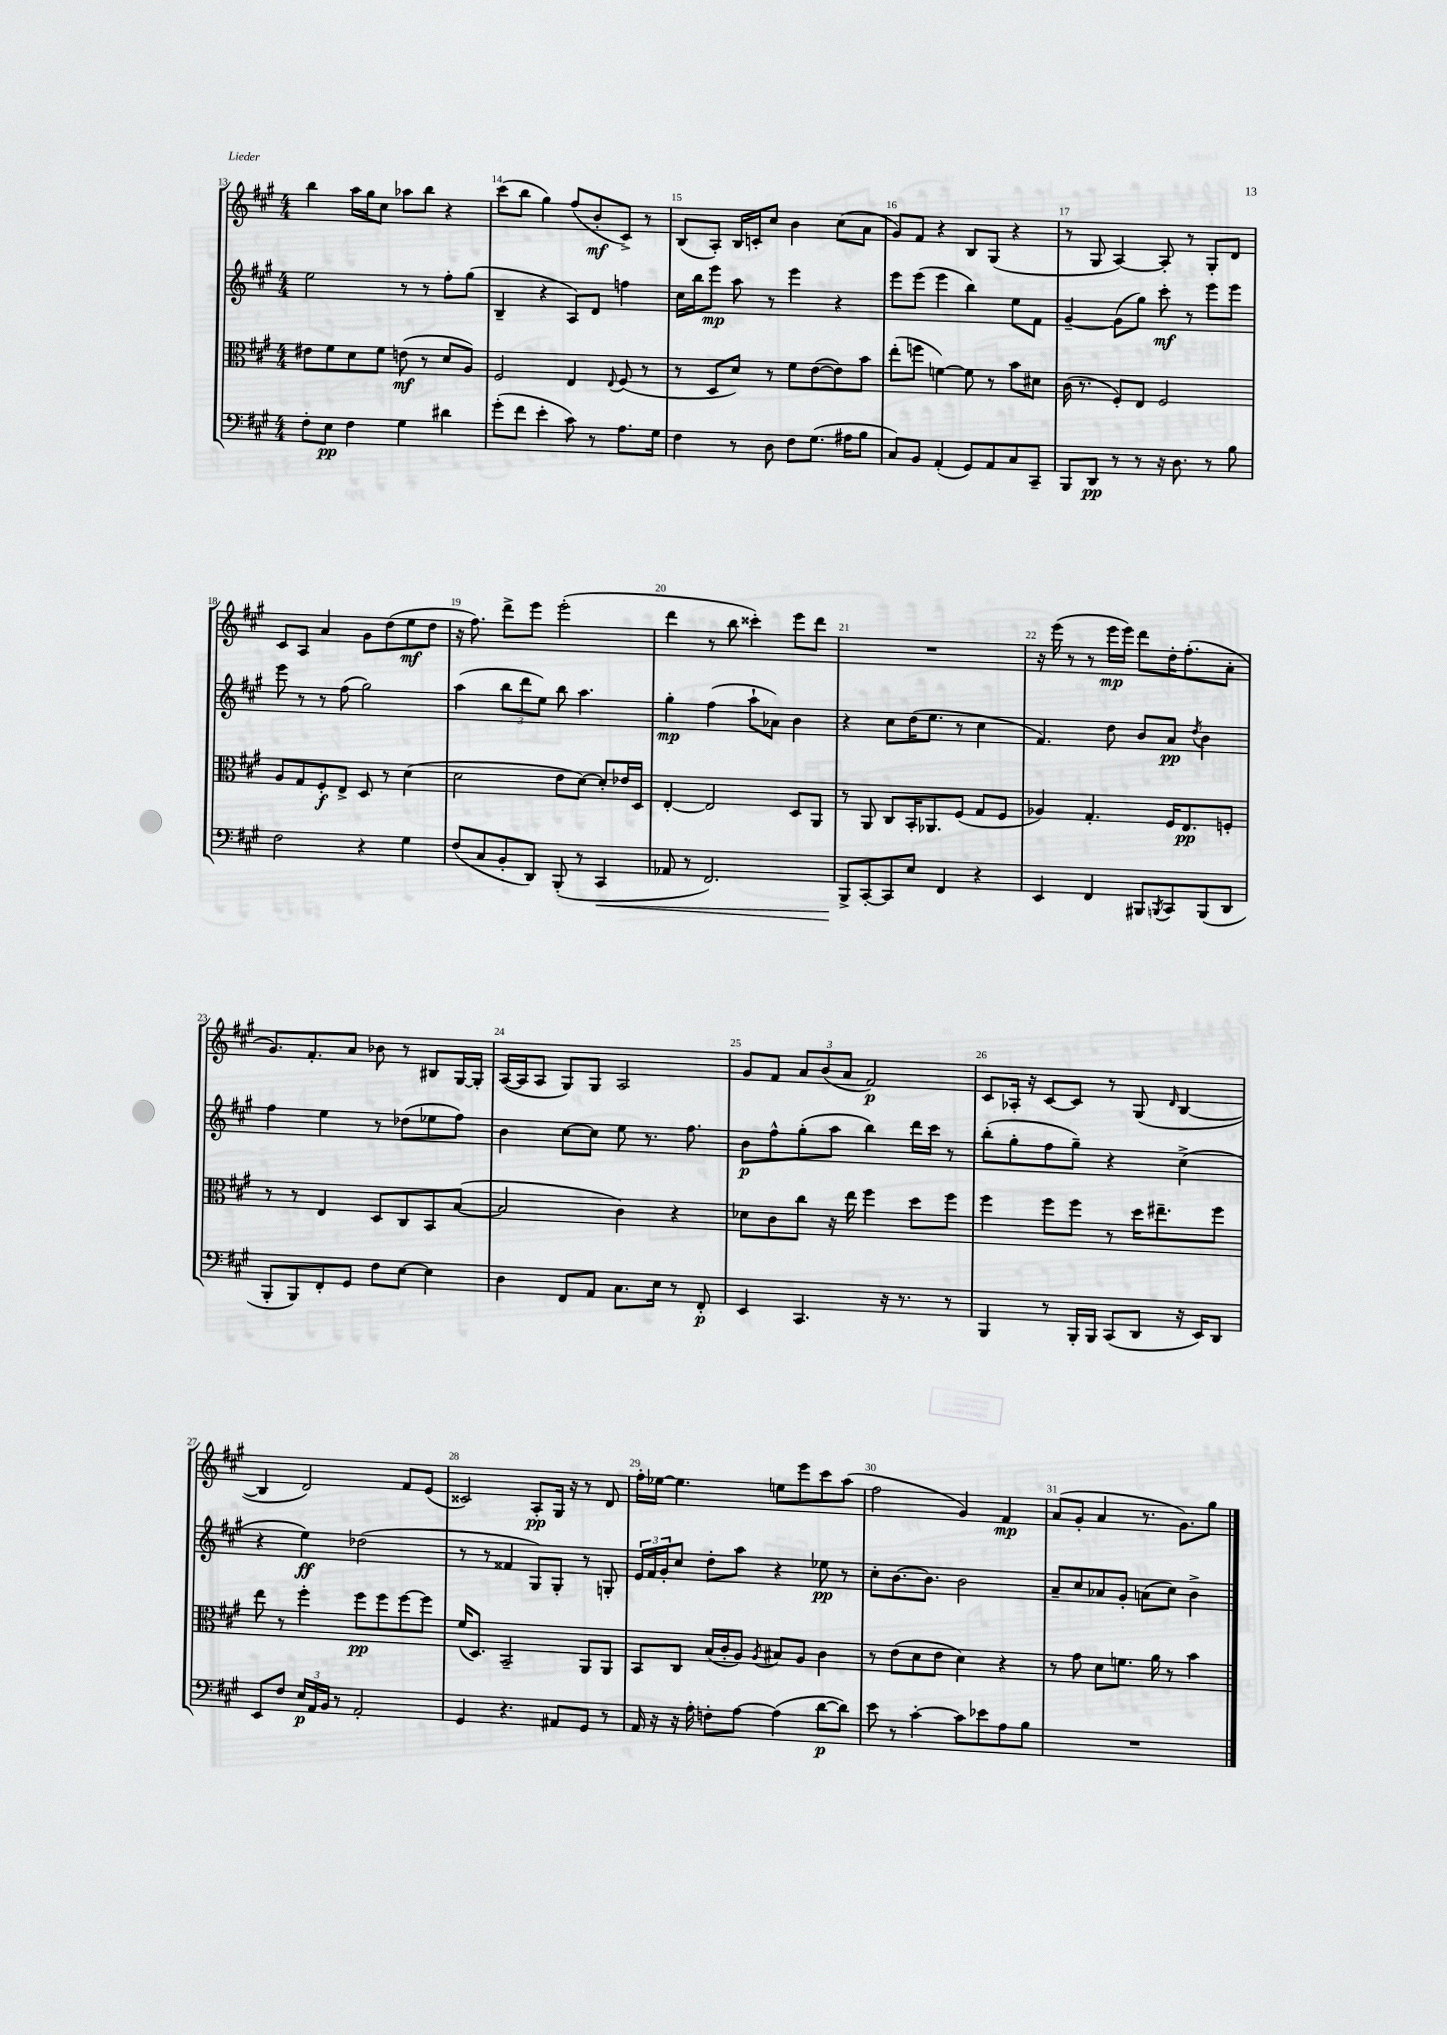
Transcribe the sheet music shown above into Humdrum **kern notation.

**kern	**kern	**kern	**kern
*staff4	*staff3	*staff2	*staff1
*clefF4	*clefC3	*clefG2	*clefG2
*k[f#c#g#]	*k[f#c#g#]	*k[f#c#g#]	*k[f#c#g#]
*M4/4	*M4/4	*M4/4	*M4/4
8F#'\L	8e#\L	2ee\	4bb\
8E\J	8f#\	.	.
4F#\	8d\	.	16aa\LL
.	.	.	16gg#\J
.	8f#\J	.	8cc#\J
4G#\	(8e\	8r	8aa-\L
.	8r	8r	8bb\J
4d#\	8d/L	8ff#'\L	4r
.	8A/J)	(8gg#\J	.
=	=	=	=
(8g#'\L	2F#/	4B~/	(8ccc#\L
8f#\J	.	.	8bb\J
4e'\	.	4r	4gg#\)
8c#\)	4E/	8A/L)	(8ff#/L
8r	.	8d/J	8b'/
.	8qqE/	.	.
8.A\L	(8F#/	4ff\	8c#^/J)
.	8r	.	8r
16G#\Jk	.	.	.
=	=	=	=
4F#\	8r	16cc#\LL	(8B/L
.	.	16bb\J	.
.	8D/L	8eee\J	8A'/J)
8r	8d/J)	8aa\	16B/LL
.	.	.	16c'/J
8D\	8r	8r	8cc#/J
8F#\L	8f#\L	4eee\	4b\
(8.G#\J	([8e\	.	.
.	8e\])	4r	(8cc#\L
16A#\LK	.	.	.
8B\J	8b\J	.	8a\J
=	=	=	=
8C#/L)	(8ee'\L	8eee\L	8g#/L)
8BB/J	8ff\J	(8eee\J	8f#/J
(4AA'/	[4f\)	4eee\	4r
8GG#/L)	8f\]	4bb\)	8B/L
8AA/	8r	.	(8G#/J
8C#/	8b\L	8ee\L	4r
8CC#~/J	8d#\J	8f#\J	.
=	=	=	=
8BBB/L	(16c#\	[4g#~/	8r
.	8.r	.	.
8DD/J	.	.	8G#/
8r	8F#'/L)	(8g#\]L	[4A/)
8r	8E/J	8gg#\J)	.
16r	2F#/	8ccc#'\	8A'/]
8.D\	.	.	.
.	.	8r	8r
8r	.	8eee\L	8G#'/L
8B\	.	8eee\J	8d/J
=	=	=	=
2F#\	8A/L	8eee\	8c#/L
.	8G#/	8r	8A/J
.	8F#'/	8r	4a/
.	8E^/J	(8ff#\	.
4r	8D/	2gg#\)	8g#\L
.	8r	.	(8dd\
4G#\	(4d\	.	8ee\
.	.	.	8dd\J
=	=	=	=
(8F#/L	2d\	(4aa\	16r
.	.	.	8.ff#\)
8C#/	.	.	.
8BB'/	.	12bb\L	8ddd^\L
.	.	12ddd\	.
8DD/J)	.	.	8eee\J
.	.	12ee\J)	.
(8BBB'/	8e\L	8bb\	(2eee'\
8r	[8d\J)	4.aa\	.
4CC#/	8d'/]L	.	.
.	16e-/L	.	.
.	16D/JJ	.	.
=	=	=	=
8AA-/	[4E'/	4gg#'\	4ddd\
8r	.	.	.
2.FF#/)	2E/]	(4ff#\	8r
.	.	.	8bb\
.	.	8aa`\L	4ccc##'\)
.	.	8a-\J)	.
.	8D/L	4b\	8eee\L
.	8AA/J	.	8ddd\J
=	=	=	=
8BBB^/L	8r	4r	1r
[8CC#'/	8AA/	.	.
8CC#/]	8C#/L	8cc#\L	.
8E/J	16BB'/K	(16dd\K	.
.	8.AA-/	8.ee\J	.
4FF#/	.	.	.
.	(8F#/J	8r	.
4r	8G#/L	4cc#\	.
.	8F#/J	.	.
=	=	=	=
4EE/	4A-/)	4.f#/)	16r
.	.	.	(16eee\
.	.	.	8r
4FF#/	4.G#'/	.	8r
.	.	8dd\	16eee\LL
.	.	.	16eee\JJ)
8BBB#/L	.	8b/L	8ddd\L
8qBBB/	.	.	.
8CC#/	16F#/LK	8a/J	16dd'\K
.	8.E/	.	(8.ff#'\
.	.	8qdd/	.
(8BBB/	.	4b\	.
8DD/J	8F'/J	.	8a'\J
=	=	=	=
8BBB'/L	8r	4ff#\	8.g#/L)
8BBB/)	8r	.	.
.	.	.	8.f#'/
8FF#'/	4E/	4ee\	.
8GG#/J	.	.	8a/J
8F#\L	8D/L	8r	8b-\
[8E\J	8C#/	(8dd-\L	8r
4E\]	8BB/	8ee-\	8B#/L
.	([8B/J	8ff#\J)	[16G#/L
.	.	.	16G#'/]JJ
=	=	=	=
4D\	2B/]	4b\	([16A/LL
.	.	.	16A/]J
.	.	.	8A/J
8FF#/L	.	[8cc#\L	8G#/L)
8AA/J	.	8cc#\]J	8G#/J
8.C#\L	4c#\)	8ee\	2A/
.	.	8.r	.
16E\Jk	.	.	.
8r	4r	.	.
.	.	8.ff#\	.
8FF#'/	.	.	.
=	=	=	=
4EE/	8d-\L	8b\L	8g#/L
.	8c#\	8ff#^^\	8f#/J
4.CC#/	8cc#\J	(8gg#'\	12a/L
.	.	.	(12b/
.	16r	8aa\J	.
.	.	.	12a/J
.	16ee\	.	.
.	4ff#\	4bb\)	2f#/)
16r	.	.	.
8.r	.	.	.
.	8dd\L	16ddd\LL	.
.	.	16ccc#\JJ	.
8r	8ff#\J	8r	.
=	=	=	=
4BBB/	4ff#\	(8bb'\L	8c#/L
.	.	8gg#'\	16A-'/Jk
.	.	.	16r
8r	8ff#\L	8ff#\	[8c#/L
16BBB'/LL	8ff#\J	8gg#~\J)	8c#/]J
16BBB/JJ	.	.	.
(8CC#/L	8r	4r	8r
8DD/J	16dd\LK	.	(8G#/
.	8.ee#~\	.	.
.	.	.	16qqd/
16r	.	(4cc#^\	[4B/
16EE/LK)	.	.	.
8DD/J	8ff#\J	.	.
=	=	=	=
8EE/L	8ee\	4r	4B/]
8F#/J	8r	.	.
24E/LL	4ff#'\	4ee\)	2d/)
24AA/	.	.	.
24BB/JJ	.	.	.
8r	.	.	.
2AA'/	8ff#\L	(2dd-\	.
.	8ff#\	.	.
.	[8ff#\	.	8f#/L
.	8ff#\]J	.	(8e/J
=	=	=	=
4GG#/	(16f#/LK	8r	2c##/)
.	8.D/J)	.	.
.	.	8r	.
4.r	2BB~/	4f##/	.
.	.	8G#/L)	8A'/L
8AA#/L	.	8G#'/J	16G#/Jk
.	.	.	16r
8GG#/J	8AA/L	8r	8r
8r	8AA/J	8G'/	8d/
=	=	=	=
16AA/	8BB/L	24e/LL	16ff#'\LL
.	.	24f#/	.
16r	.	.	[16ee-\JJ
.	.	24g#'/J	.
16r	8C#/J	8cc#/J	4.ee-\]
16A'\	.	.	.
8F'\L	(16B/LL	8dd'\L	.
.	16c#'/J	.	.
[8A\J	8A/J)	8aa\J	.
.	8qA/	.	.
(4A\]	8B#/L	4r	8ee\L
.	8A/J	.	8eee\
[8d\L	4c#\	8ee-\	8ccc#\
8d\]J)	.	8r	(8aa\J
=	=	=	=
8e\	8r	8cc#'\L	2ff#\
8r	(8e\L	[8.b\	.
[4c#'\	8d\	.	.
.	.	8.b\]J	.
.	8e\J	.	.
8c#\]L	4d\)	2b\	4g#/)
8e-\	.	.	.
8A\	4r	.	4f#/
8B\J	.	.	.
=	=	=	=
1r	8r	8a~/L	(8a/L
.	8g#\	8cc#/	8g#'/J
.	8d\L	8a-/	4a/
.	8.f\J	8g#'/J	.
.	.	(8a\L	8.r
.	16a\	.	.
.	8r	8cc#\J)	.
.	.	.	8.g#\L)
.	4b\	4b^\	.
.	.	.	8gg#\J
==	==	==	==
*-	*-	*-	*-
